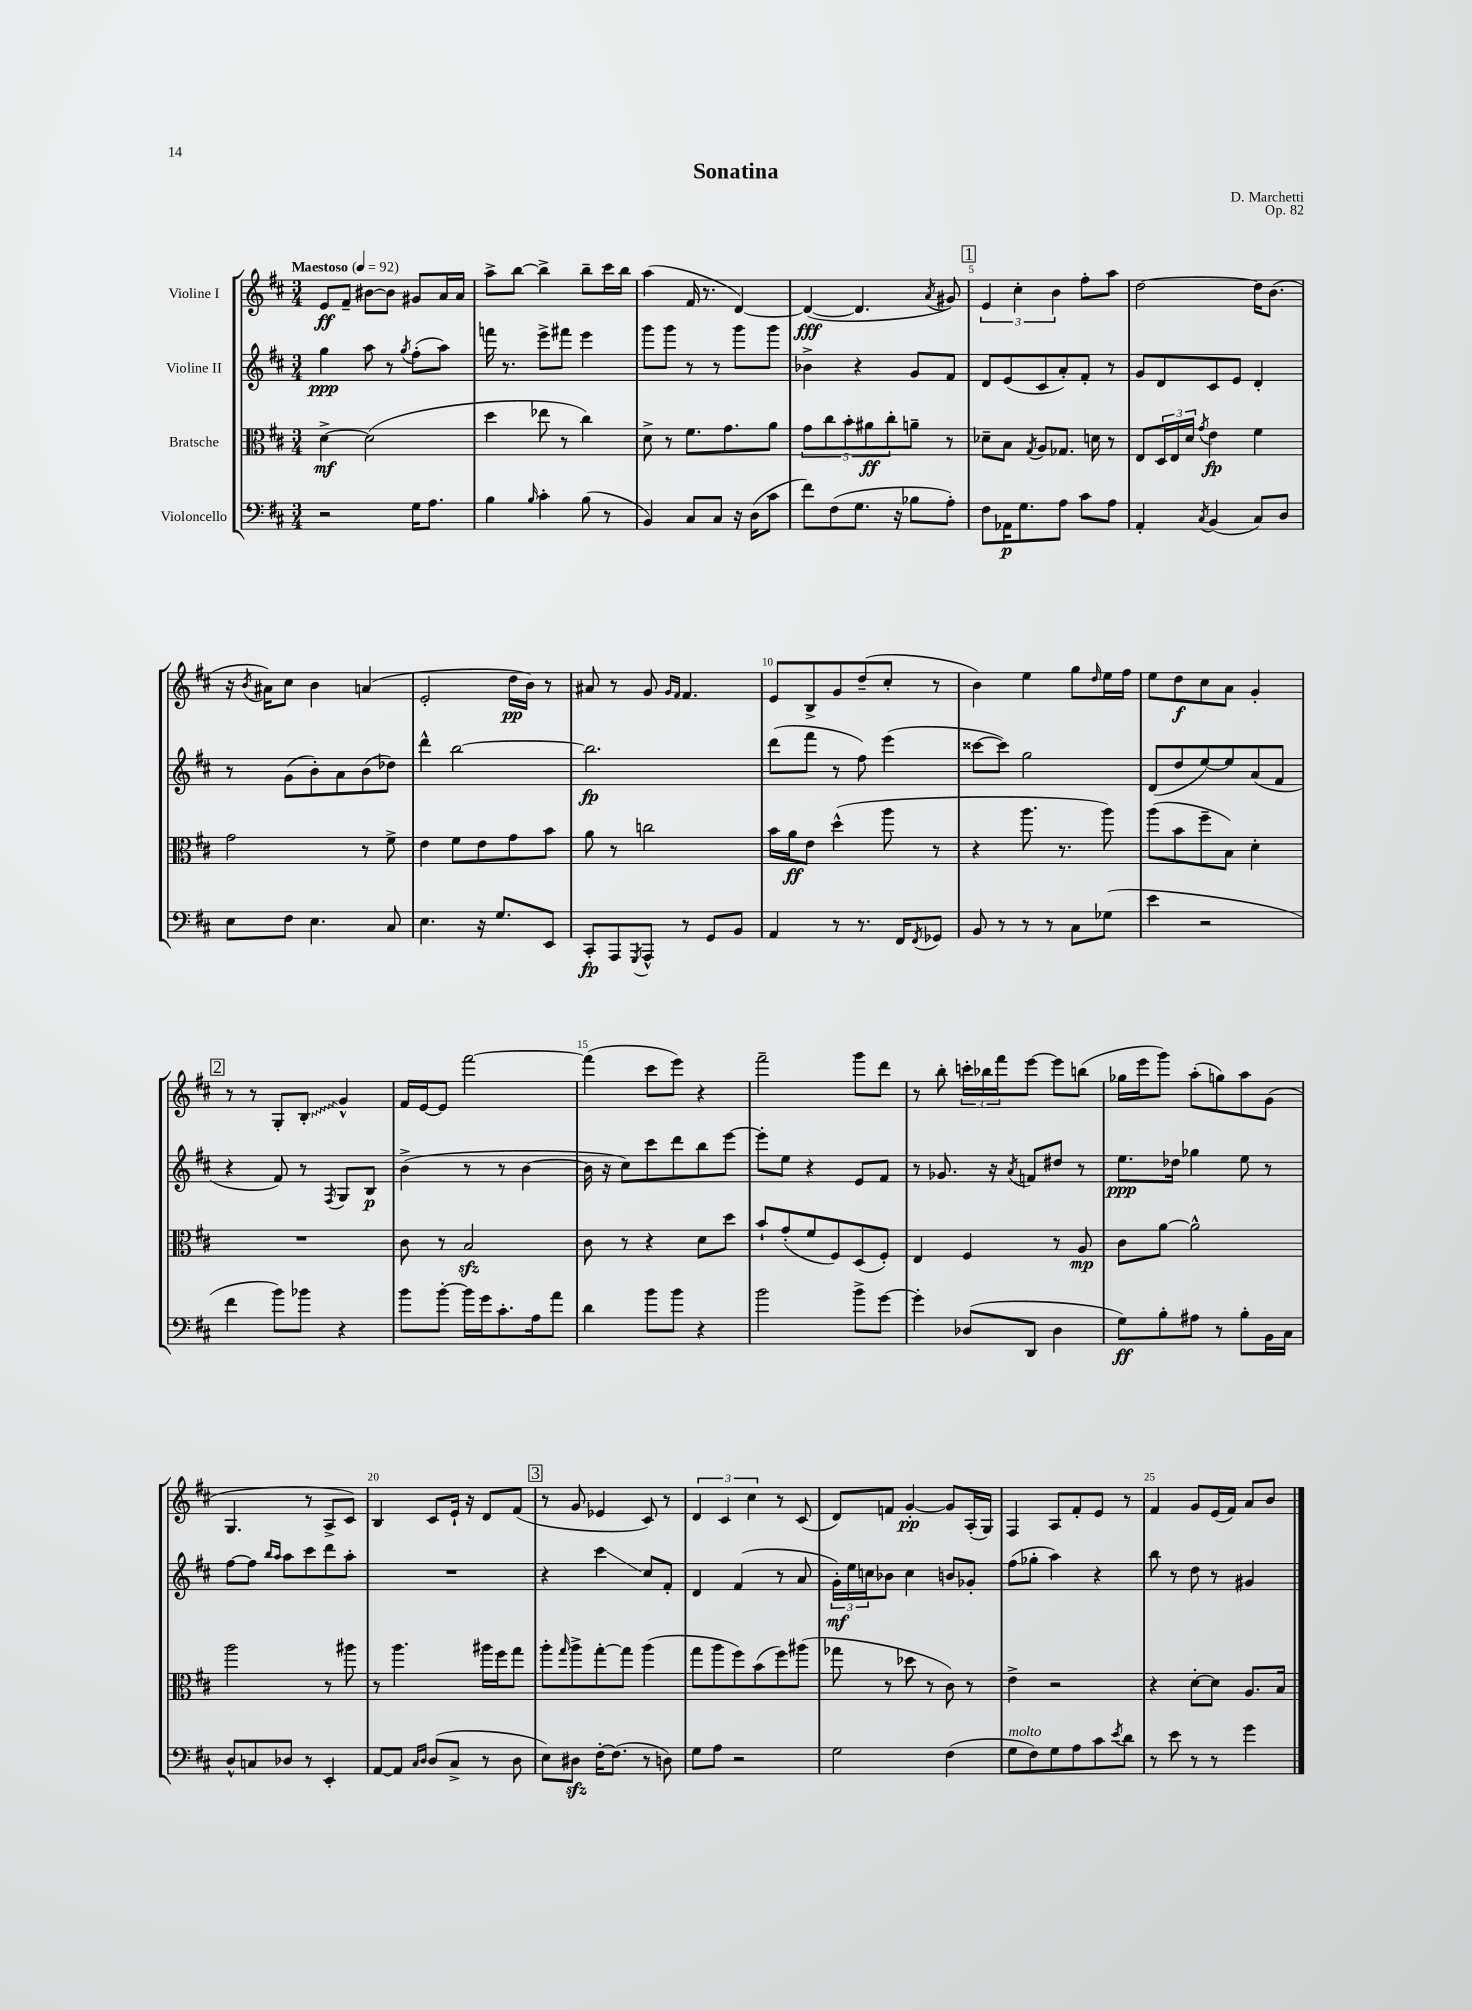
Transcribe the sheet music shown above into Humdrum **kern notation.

**kern	**kern	**kern	**kern
*staff4	*staff3	*staff2	*staff1
*clefF4	*clefC3	*clefG2	*clefG2
*k[f#c#]	*k[f#c#]	*k[f#c#]	*k[f#c#]
*M3/4	*M3/4	*M3/4	*M3/4
*MM92	*MM92	*MM92	*MM92
2r	[4d^	4gg	8e
.	.	.	8f#~
.	(2d]	8aa	[8b#
.	.	8r	8b#]
.	.	8qgg	.
16G	.	(8ff#'	8g#
8.A	.	.	.
.	.	8aa)	16a
.	.	.	16a
=	=	=	=
4B	4dd	16fff	8aa^
.	.	8.r	.
.	.	.	[8bb
16qqB	.	.	.
4c#'	8ee-	8eee^	4bb^]
.	8r	8fff#	.
(8B	4cc#)	4eee	8bb~
8r	.	.	16ccc#
.	.	.	16bb
=	=	=	=
4BB)	8d^	8ggg	(4aa
.	8r	8ggg	.
8C#	8.f#	8r	16f#
.	.	.	8.r
8C#	.	8r	.
.	8.g	.	.
16r	.	8ggg	[4d)
(16D	.	.	.
8c#	8a	8ggg	.
=	=	=	=
8f#)	10g	4b-^	(4d_
.	10cc#	.	.
(8F#	.	.	.
.	10b'	.	.
8.G	.	4r	4.d]
.	10a#	.	.
.	10cc#'	.	.
16r	.	.	.
8B-	8a~	8g	.
.	.	.	8qa
8A')	8r	8f#	8g#)
=	=	=	=
8F#	8d-~	8d	6e
16AA-	8B	(8e	.
.	.	.	6cc#'
8.G	.	.	.
.	8qG	.	.
.	8A	8c#	.
.	.	.	6b
8A	8.G-	8a')	.
8c#	.	8f#'	8ff#'
.	16d	.	.
8A	8r	8r	8aa
=	=	=	=
4AA'	8E	8g	[2dd
.	24D	8d	.
.	24E	.	.
.	24d	.	.
8qC#	8qg	.	.
(4BB	4e	8c#	.
.	.	8e	.
8C#)	4f#	4d'	16dd]
.	.	.	(8.b
8D	.	.	.
=	=	=	=
8E	2g	8r	16r
.	.	.	8qb
.	.	.	16a#)
8F#	.	(8g	8cc#
4.E	.	8b')	4b
.	.	8a	.
.	8r	(8b	(4a
8C#	8f#^	8dd-)	.
=	=	=	=
4.E	4e	4ddd^^	2e'
.	8f#	[2bb	.
16r	8e	.	.
8.G	.	.	.
.	8g	.	16dd
.	.	.	16b)
8EE	8b	.	8r
=	=	=	=
8CC#'	8a	2.bb]	8a#
8AAA	8r	.	8r
8qGGG	.	.	.
8AAA^^	2cc	.	8g
.	.	.	16qqg
.	.	.	16qqf#
8r	.	.	4.f#
8GG	.	.	.
8BB	.	.	.
=	=	=	=
4AA	16b	(8ddd	8e
.	16a	.	.
.	8e	8fff#	8B^
8r	(4dd^^	8r	8g
8.r	.	8ff#)	(8dd~
.	8aa	(4eee	8cc#'
16FF#	.	.	.
8qFF#	.	.	.
8GG-	8r	.	8r
=	=	=	=
8BB	4r	[8ccc##	4b)
8r	.	8ccc##])	.
8r	8.aa	2gg	4ee
8r	.	.	.
.	8.r	.	.
8C#	.	.	8gg
.	.	.	16qqdd
(8G-	8aa)	.	16ee
.	.	.	16ff#
=	=	=	=
4e	(8aa	(8d	8ee
.	8b	8dd	8dd
2r	8ff#~	[8ee)	8cc#
.	8B)	8ee]	8a
.	4d'	(8a	4g'
.	.	8f#	.
=	=	=	=
4f#	2.r	4r	8r
.	.	.	8r
8b)	.	8f#)	8G'
8b-	.	8r	8B'
.	.	8qF#	.
4r	.	8G	4g^^
.	.	8B	.
=	=	=	=
8b	8c#	(4b^	16f#
.	.	.	[16e
[8b'	8r	.	8e]
16b]	2B	8r	[2fff#
16g	.	.	.
8.c#'	.	8r	.
.	.	[4b	.
16A	.	.	.
8a	.	.	.
=	=	=	=
4d	8c#	16b]	(4fff#]
.	.	16r	.
.	8r	8cc#)	.
8b	4r	8ccc#	8ccc#
8b	.	8ddd	8eee)
4r	8d	8bb	4r
.	8dd	[8eee	.
=	=	=	=
2b	8b`	8eee']	2fff#~
.	(8g'	8ee	.
.	8f#	4r	.
.	8F#)	.	.
8b^	(8D	8e	8ggg
[8g	8F#')	8f#	8ddd
=	=	=	=
4g']	4E	8r	8r
.	.	8.g-	8bb'
(8D-	4F#	.	24ccc'
.	.	.	24bb-
.	.	16r	.
.	.	.	24fff#
.	.	8qa	.
8DD	.	8f	[8eee
4D-	8r	8dd#	8eee]
.	8A	8r	(8bb
=	=	=	=
8G)	8c#	8.ee	16gg-
.	.	.	16eee
8B'	[8a	.	8ggg)
.	.	16dd-	.
8A#	2a^^]	4gg-	(8aa'
8r	.	.	8gg)
8B'	.	8ee	8aa
16BB	.	8r	(8g
16C#	.	.	.
=	=	=	=
8D^^	2aa	[8ff#	4.G
8C	.	8ff#]	.
.	.	16qqbb	.
.	.	16qqaa	.
8D-	.	8aa	.
8r	.	8ccc#	8r
4EE'	8r	8ddd	8A^
.	8aa#	8aa'	8c#)
=	=	=	=
[8AA	8r	2.r	4B
8AA]	4.aa	.	.
16qqC#	.	.	.
16qqD	.	.	.
(8D	.	.	8c#
8C#^	.	.	16e`
.	.	.	16r
8r	16aa#	.	8d
.	16ff#	.	.
8D	8gg	.	(8f#
=	=	=	=
8E)	8aa'	4r	8r
.	16qqgg	.	.
8D#	8aa^	.	8g
[16F#'	[8gg'	4ccc#	4e-
(8.F#]	.	.	.
.	8gg]	.	.
8r	(4aa	8cc#	8c#)
8D)	.	8f#'	8r
=	=	=	=
8G	8gg	4d	6d
8A	8aa	.	.
.	.	.	6c#
2r	8ff#)	(4f#	.
.	.	.	6cc#
.	(8b	.	.
.	8ff#)	8r	8r
.	(8aa#	8a	(8c#
=	=	=	=
2G	8gg-	24g')	8d)
.	.	24ee	.
.	.	24cc	.
.	8r	8b-	8f
.	8dd-	4cc	[4g'
.	8r	.	.
(4F#	8c#)	8b	8g]
.	8r	8g-'	(16A'
.	.	.	16G)
=	=	=	=
8G	4e^	(8ff#	4F#
8F#)	.	8gg-'	.
8G	2r	4aa)	8A
8A	.	.	8f#'
8c#	.	4r	8e
8qe	.	.	.
8d	.	.	8r
=	=	=	=
8r	4r	8bb	4f#
8e	.	8r	.
8r	[8d'	8dd	8g
8r	8d]	8r	(16e
.	.	.	16f#)
4g	8.A	4g#	8a
.	.	.	8b
.	16B	.	.
==	==	==	==
*-	*-	*-	*-
